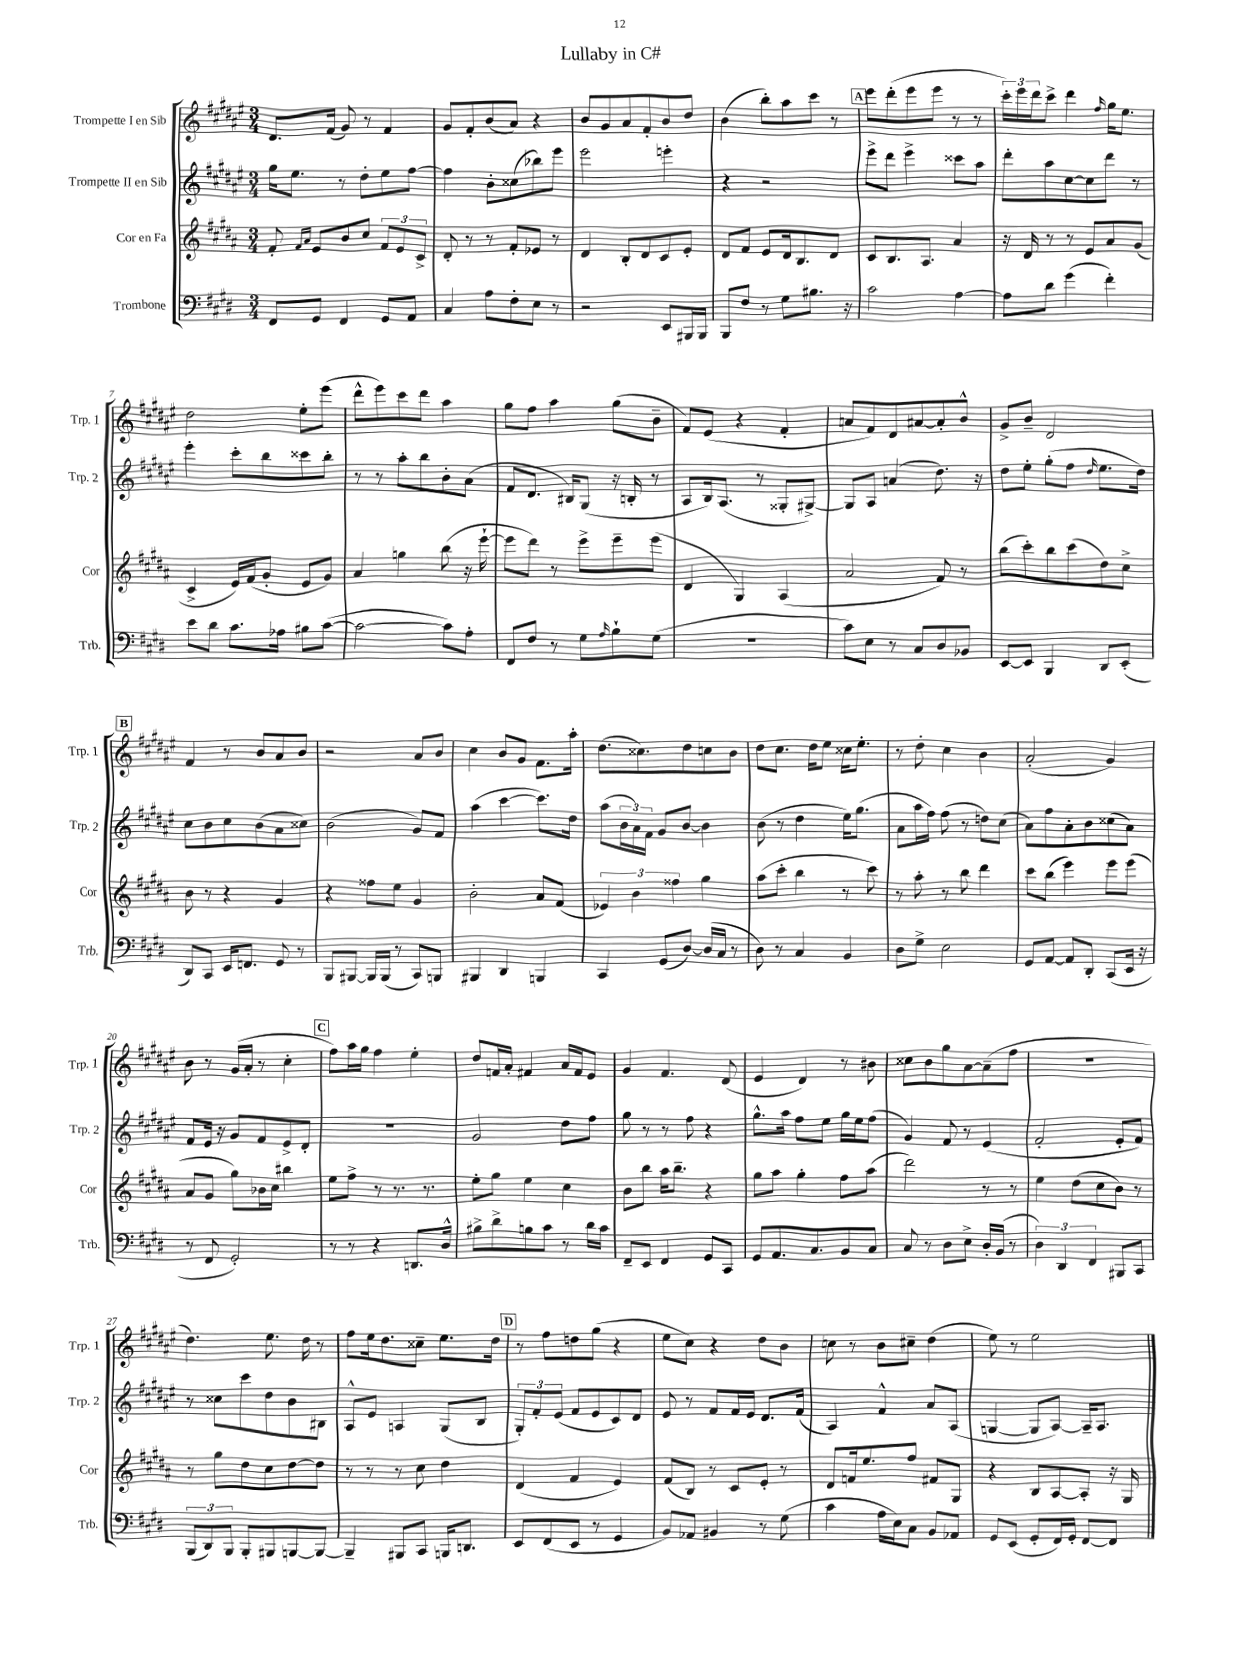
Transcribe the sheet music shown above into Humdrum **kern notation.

**kern	**kern	**kern	**kern
*part4	*part3	*part2	*part1
*staff4	*staff3	*staff2	*staff1
*I"Trombone	*I"Cor en Fa	*I"Trompette II en Sib	*I"Trompette I en Sib
*I'Trb.	*I'Cor	*I'Trp. 2	*I'Trp. 1
*clefF4	*clefG2	*clefG2	*clefG2
*k[f#c#g#d#]	*k[f#c#g#d#a#]	*k[f#c#g#d#a#e#]	*k[f#c#g#d#a#e#]
*M3/4	*M3/4	*M3/4	*M3/4
=1	=1	=1	=1
8FF#/L	8f#'/	16gg#\KL	8.d#/L
.	.	8.ee#\J	.
.	16qqf#/LL	.	.
.	16qqa#/JJ	.	.
8GG#/J	8e/L	.	.
.	.	.	(16f#/Jk
4FF#/	8b/	8r	8g#/)
.	8cc#/J	8dd#'\L	8r
8GG#/L	12f#/L	8ee#\	4f#/
.	12e/	.	.
8AA/J	.	[8ff#\J	.
.	12c#^/J	.	.
=2	=2	=2	=2
4C#/	8d#'/	4ff#\]	8g#/L
.	8r	.	8f#'/
8A\L	8r	8b'\L	(8b/
8F#'\	8f#'/L	(8cc##X\	8a#/J)
8E\J	8e-X/J	8bb-X\)	4r
8r	8r	8eee#\J	.
=3	=3	=3	=3
2r	4d#/	2eee#\	8b/L
.	.	.	8g#/
.	8B'/L	.	8a#/
.	8d#/	.	8f#'/
8EE/L	8c#/	4eeen'\	8b/
16BBB#X/L	8e'/J	.	8dd#/J
16BBB#/JJ	.	.	.
=4	=4	=4	=4
8BBB/L	8d#/L	4r	(4b\
8F#/J	8f#/J	.	.
8r	8e/L	2r	8bb'\L)
8G#\L	16d#/k	.	8aa#\
.	8.B/	.	.
8.B#X\J	.	.	8ccc#\J
.	8d#/J	.	8r
16r	.	.	.
!!LO:REH:place=s1:t=A
=5	=5	=5	=5
2c#\	8c#/L	8eee#^\L	8eee#\L
.	8.B/	8ddd#\J	(8ddd#'\
.	.	4eee#^\	8eee#\
.	8.A#/J	.	.
.	.	.	8eee#\J
[4A\	4a#/	8ccc##X\L	8r
.	.	8aa#\J	8r
=6	=6	=6	=6
8A\L]	16r	8ddd#'\L	24ccc#'\LL)
.	.	.	24eee#\
.	16d#/	.	.
.	.	.	24ddd#\J
8d#\J	8r	8aa#\	8ccc#^\J
(4g#\	8r	[8cc#\	4ddd#\
.	8e/L	8cc#\]	.
.	.	.	16qqff#/
4f#'\)	8a#/	8ddd#\J	16gg#\KL
.	.	.	8.ee#\J
.	(8g#/J	8r	.
!!LO:LB:g=z
=7	=7	=7	=7
8e\L	4c#^/	4eee#'\	2dd#\
8d#\J	.	.	.
8.c#\L	16e/LL)	8ccc#'\L	.
.	(16f#/J	.	.
.	8g#'/J	8bb\	.
16A-X\Jk	.	.	.
8B#X\L	8e/L	8ccc##X\	8ee#'\L
([8c#\J	8g#/J)	8bb'\J	(8eee#\J
=8	=8	=8	=8
2c#\_	4a#/	8r	8ddd#^^\L
.	.	8r	8eee#\)
.	4ggn\	8aa#'\L	8ccc#\
.	.	8bb\	8ddd#\J
8c#\L])	(8bb\	8b'\	4aa#\
8A'\J	16r	(8a#\J	.
.	[16eee`\	.	.
=9	=9	=9	=9
8FF#/L	8eee\L]	8f#/L	8gg#\L
8F#/J	8ddd#\J)	8.d#/J	8ff#\J
8r	8r	.	4aa#\
.	.	16B#X/KL)	.
8G#\L	8eee^\L	(8G#/J	.
16qqA/	.	.	.
8B`\	8eee~\	16r	(8gg#\L
.	.	16Bn'/	.
(8G#\J	(8eee\J	8r	8b~\J
=10	=10	=10	=10
2.r	4d#/	8A#/L	8f#/L)
.	.	16B/k)	(8e#/J
.	.	(8.A#/J	.
.	4G#/)	.	4r
.	.	8r	.
.	(4A#/	8G##X'/L	4f#'/
.	.	[8G#X^/J)	.
=11	=11	=11	=11
8c#\L)	2a#/	8G#/L]	8an/L
8E\J	.	8A#/J	8f#/)
8r	.	(4an/	8d#/
8C#/L	.	.	[8a#X/
8D#/	8f#/)	8.dd#\)	8a#'/]
8BB-X/J	8r	.	8b^^/J
.	.	16r	.
=12	=12	=12	=12
[8EE/L	(8bb\L	8dd#\L	8g#^/L
8EE/J]	8ccc#'\)	8ee#'\J	8b~/J
4BBB/	8bb\	(8gg#'\L	2d#/
.	(8ccc#\	8ff#\J	.
.	.	16qqdd#/	.
8DD#/L	8dd#\)	8.ee#\L	.
(8EE'/J	8cc#^\J	.	.
.	.	16dd#\Jk)	.
!!LO:LB:g=z
!!LO:REH:place=s1:t=B
=13	=13	=13	=13
8DD#/L)	8b\	8cc#\L	4f#/
8CC#/J	8r	8b\	.
16EE/KL	4r	8cc#\	8r
8.FFn/J	.	.	.
.	.	(8b\	8b/L
8GG#/	4g#/	8a#\	8a#/
8r	.	8cc##X\J)	8b/J
=14	=14	=14	=14
8BBB/L	4r	(2b\	2r
[8BBB#X/J	.	.	.
16BBB#/LL]	8ff##X\L	.	.
(16BBB#/JJ	.	.	.
8r	8ee\J	.	.
8CC#/L)	4g#/	8g#/L)	8a#/L
8BBBn/J	.	8f#/J	8b/J
=15	=15	=15	=15
4BBB#X/	2b'\	(4aa#\	4cc#\
4DD#/	.	[4ccc#\	8b/L
.	.	.	8g#/J
4BBBn/	8a#/L	8.ccc#\L])	8.f#\L
.	(8f#/J	.	.
.	.	16dd#\Jk	16aa#'\Jk
=16	=16	=16	=16
4CC#/	6e-X/)	(8aa#\L	(8.dd#\L
.	.	24b\L	.
.	6b\	24a#\)	.
.	.	.	8.cc##X\)
.	.	24f#\JJ	.
(8GG#/L	.	8g#/L	.
.	6ff##X\	.	.
[8D#/J)	.	[8b/J	8dd#\
(16D#/LL]	4gg#\	4b\]	8ccn\
16C#/JJ	.	.	.
8r	.	.	8b\J
=17	=17	=17	=17
8D#\)	(8aa#\L	(8b\	8dd#\L
8r	8ccc#'\J	8r	8.cc#\J
4C#/	4bb\	4dd#\	.
.	.	.	16dd#\KL
.	.	.	8ee#\J
4BB/	8r	16ee#\KL)	16cc##X\KL
.	.	(8.gg#\J	8.ee#'\J
.	8ccc#\)	.	.
=18	=18	=18	=18
8D#\L	8r	8a#\L	8r
8G#^\J	8aa#'\	16aa#\L	8dd#'\
.	.	16ff#\JJ)	.
2E\	8r	(8ff#\	4cc#\
.	8bb\	8r	.
.	4ddd#\	8ddn\L)	4b\
.	.	(8cc#\J	.
=19	=19	=19	=19
8GG#/L	8ccc#\L	8a#\L)	(2a#'/
[8AA/J	(8bb\J	8ff#\	.
8AA/L]	4eee\)	8a#'\	.
8DD#'/J	.	8b\	.
(8CC#/L	8eee\L	(8cc##X\	4g#/)
16EE/Jk	(8eee\J	8a#\J)	.
16r	.	.	.
!!LO:LB:g=z
=20	=20	=20	=20
8r	8a#/L	8f#/L	8b\
8FF#/	8g#/J	16e#/Jk	8r
.	.	16r	.
2GG#'/)	8gg#\L)	8g#/L	(16g#/LL
.	.	.	16a#'/JJ
.	16b-X\L	8f#/	8r
.	16cc#\JJ	.	.
.	4bb#X\	8e#^/	4cc#'\
.	.	8d#'/J	.
!!LO:REH:place=s1:t=C
=21	=21	=21	=21
8r	8ee\L	2.r	8ff#\L)
8r	8ff#^\J	.	16aa#\L
.	.	.	16gg#\JJ
4r	8r	.	4ff#\
.	8.r	.	.
8.DDn/L	.	.	4ee#'\
.	8.r	.	.
16D#^^/Jk	.	.	.
=22	=22	=22	=22
8B#X^\L	8ee'\L	2g#/	8dd#/L
8d#^\	8gg#\J	.	16fn/L
.	.	.	16a#'/JJ
8Bn\	4ee\	.	4f#X/
8c#\J	.	.	.
8r	4cc#\	8dd#\L	16a#/LL
.	.	.	16f#/J
16d#\LL	.	8ff#\J	8e#/J
16c#\JJ	.	.	.
=23	=23	=23	=23
8FF#~/L	8b\L	8gg#\	4g#/
8EE/J	8bb\J	8r	.
4FF#/	16aa#\KL	8r	4.f#/
.	8.bb~\J	.	.
.	.	8ff#\	.
8GG#/L	4r	4r	.
8CC#/J	.	.	(8d#/
=24	=24	=24	=24
8GG#/L	8gg#\L	8.gg#^^\L	4e#/
8.AA/	8aa#\J	.	.
.	.	16aa#\Jk	.
.	4gg#'\	8ff#\L	4d#/)
8.C#/	.	.	.
.	.	8ee#\J	.
8BB/	8ff#\L	16gg#\LL	8r
.	.	16ee#\J	.
8C#/J	(8aa#\J	(8ff#\J	8b#X\
=25	=25	=25	=25
8C#/	2ddd#\)	4g#/)	8cc##X\L
8r	.	.	8b\
8D#\L	.	8f#/	8gg#\
8E^\J	.	8r	[8a#\
16D#'/LL	8r	(4e#/	(8a#~\]
(16BB/JJ	.	.	.
8r	8r	.	8ff#\J
=26	=26	=26	=26
6D#\)	4ee\	2f#'/	2.r
6DD#/	.	.	.
.	(8dd#\L	.	.
6FF#/	.	.	.
.	8cc#\	.	.
8BBB#X/L	8b\J)	8e#'/L	.
8CC#/J	8r	8f#/J)	.
!!LO:LB:g=z
=27	=27	=27	=27
(12BBB/L	8r	8r	4.dd#\)
12DD#/)	.	.	.
.	8gg#\L	8cc##X\L	.
12BBB/J	.	.	.
8BBB'/L	8dd#\	8ccc#\	.
8BBB#X/	8cc#\	8dd#\	8.ee#\
[8BBBn/	[8dd#\	8b\	.
.	.	.	16dd#\
8BBB/J_	8dd#\J]	8B#X\J	8r
=28	=28	=28	=28
4BBB~/]	8r	8A#^^/L	8ff#\L
.	8r	8e#/J	16ee#\k
.	.	.	8.dd#\
8BBB#X/L	8r	4An/	.
8CC#/J	8cc#\	.	8cc##X~\J
16BBBn/KL	4dd#\	(8G#/L	8.ee#\L
8.DDn/J	.	.	.
.	.	8B/J	.
.	.	.	16dd#\Jk
!!LO:REH:place=s1:t=D
=29	=29	=29	=29
8EE/L	(4d#/	12G#'/L)	8r
.	.	12f#'/	.
(8FF#/	.	.	8ff#\L
.	.	(12e#/J	.
8EE/J	4f#/	8f#/L	8ddn\
8r	.	8e#/	(8gg#\J
4GG#/	4e/)	8c#/)	4r
.	.	8d#/J	.
=30	=30	=30	=30
8BB/L)	(8f#/L	8e#/	8ee#\L
8AA-X/J	8B/J)	8r	8cc#\J)
4BB#X/	8r	8f#/L	4r
.	8c#/L	16f#/L	.
.	.	16e#/JJ	.
8r	8e'/J	8.d#/L	8dd#\L
(8G#\	8r	.	8b\J
.	.	(16f#/Jk	.
=31	=31	=31	=31
4c#\	8d#/L	4A#/)	8ccn\
.	16fn/k	.	8r
.	8.ee/	.	.
16A\LL	.	4f#^^/	8b\L
16E\J)	.	.	.
8C#\J	8ff#/J	.	8cc#X~\J
8BB/L	8f#X/L	8a#/L	(4dd#\
8AA-X/J	8G#/J	(8A#/J	.
=32	=32	=32	=32
8GG#/L	4r	[4Gn/	8ee#\)
(8EE/J	.	.	8r
8GG#'/L	8B/L	8G/L]	2ee#\
16FF#/L)	[8A#/	[8A#/J)	.
16GG#'/JJ	.	.	.
[8FF#/L	8A#'/J]	16A#~/KL]	.
.	.	8.A#/J	.
8FF#/J]	16r	.	.
.	16G#/	.	.
==	==	==	==
*-	*-	*-	*-
